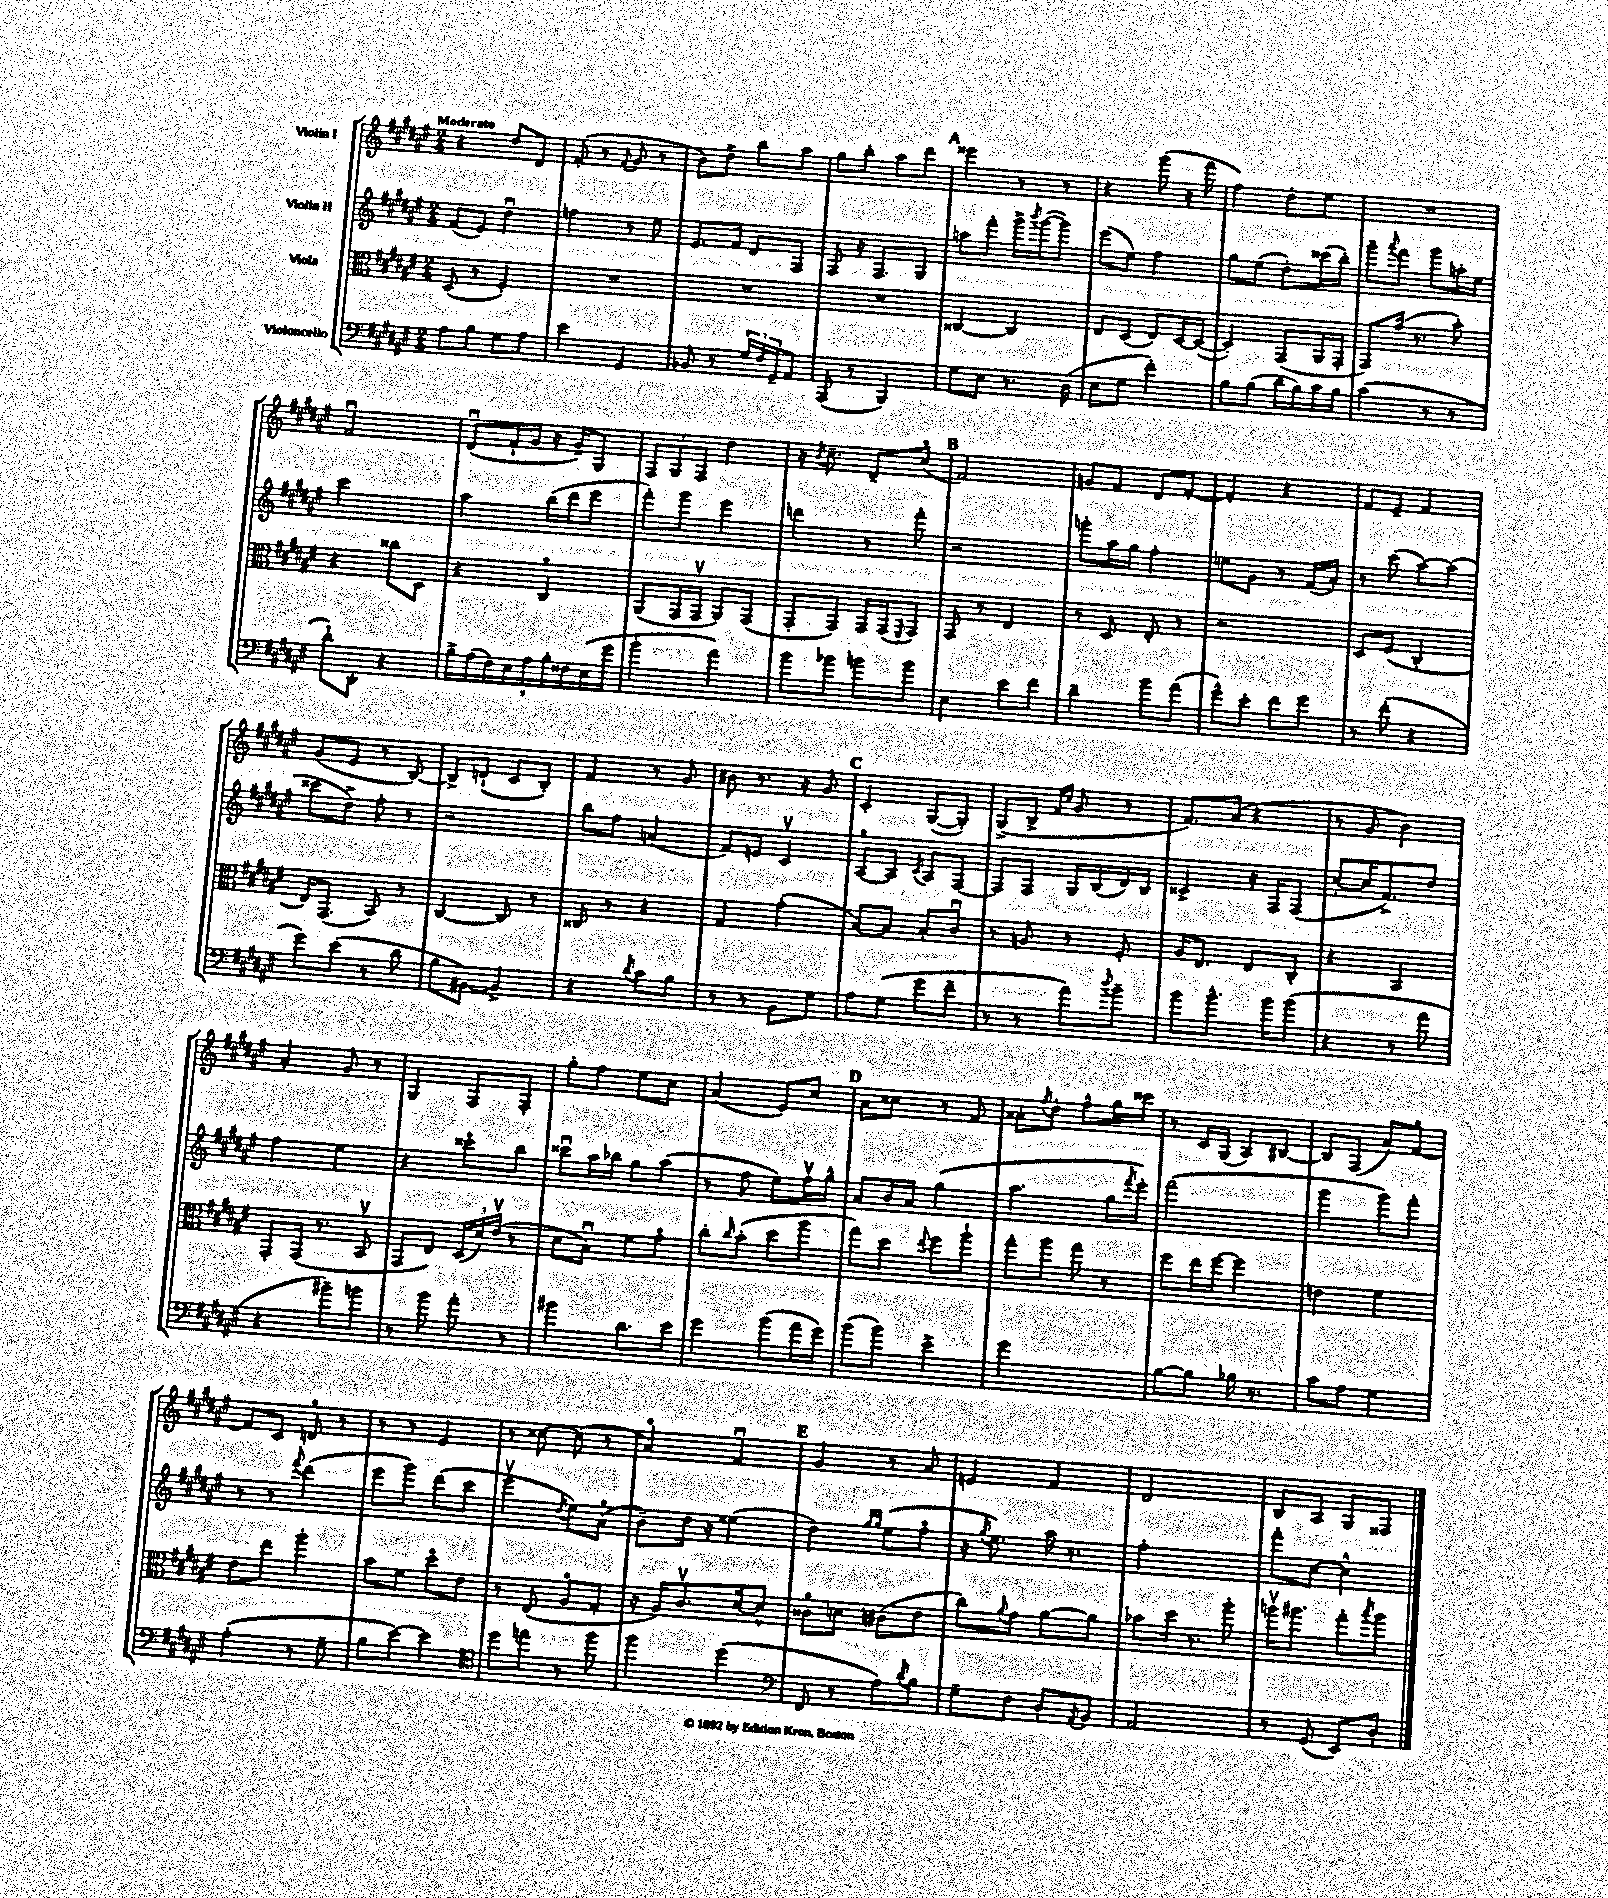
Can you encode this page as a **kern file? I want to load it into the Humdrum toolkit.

**kern	**kern	**kern	**kern
*part4	*part3	*part2	*part1
*staff4	*staff3	*staff2	*staff1
*I"Violoncello	*I"Viola	*I"Violin II	*I"Violin I
*clefF4	*clefC3	*clefG2	*clefG2
*k[f#c#g#d#a#e#]	*k[f#c#g#d#a#e#]	*k[f#c#g#d#a#e#]	*k[f#c#g#d#a#e#]
*M2/4	*M2/4	*M2/4	*M2/4
=1	=1	=1	=1
!	!	!	!LO:TX:a:B:t=Moderato
8A#\L	(8D#/	(8f#/L	4r
8B\J	8r	8e#/J)	.
8G#\L	4F#'/)	4dd#u\	8dd#/L
8A#\J	.	.	8d#/J
=2	=2	=2	=2
4e#\	2r	4ffn\	(8f#'/
.	.	.	8r
.	.	.	8qqf#/
4GG#/	.	8r	8g#/
.	.	8ee#\	8r
=3	=3	=3	=3
8BB-X/	2r	8.e#/L	8b\L)
8r	.	.	8dd#^\J
.	.	16f#/Jk	.
24G#/LL	.	8d#/L	8bb\L
24F#/	.	.	.
24GG#~/J	.	.	.
8AA#/J	.	8F#/J	8aa#\J
=4	=4	=4	=4
(8AAA#/	2r	8F#/	8gg#\L
8r	.	16r	8bb'\J
.	.	8.F#/L	.
4BBB/)	.	.	8aa#\L
.	.	8G#/J	8ddd#\J
!!LO:REH:place=s1:t=A
=5	=5	=5	=5
8G#\L	[4C##X/	8aan\L	4eee##X\
8E#\J	.	8fff#'\J	.
8.r	4C##/]	16ggg#^\LL	8r
.	.	8qbbb/	.
.	.	([16ggg#\J	.
.	.	8ggg#\J])	8r
(16D#\	.	.	.
=6	=6	=6	=6
8E#\L	8E#/L	(8eee#\L	4r
8G#\J	(8D#/J	8ee#\J)	.
4f#'\)	8E#/L)	4ff#\	(8ggg#\
.	[16D#/L	.	16r
.	(16D#/JJ_	.	16fff#\
=7	=7	=7	=7
8B\L	4D#'/])	8gg#\L	4ff#\)
(8B\J	.	(8ee#\J	.
16d#\LL	(8GG#/L	8dd#'\L)	8dd#'\L
16B\)	.	.	.
16c#\	16AA#/L	(16ccc##X\L	8ee#\J
16B\JJ	16GG#'/JJ	16bb'\JJ)	.
=8	=8	=8	=8
(4c#\	8GG#/L)	8ggg#~\L	2r
.	.	8qqaaa#/	.
.	(16g#/Jk	8fff#\J	.
.	8.r	.	.
8r	.	8ggg#\L	.
8r	8b'\)	16aan'\L	.
.	.	16ee#\JJ	.
!!LO:LB:g=z
=9	=9	=9	=9
8d#`\L)	4r	2ccc#\	2f#u/
8DD#'\J	.	.	.
4r	8cc##X\L	.	.
.	8D#\J	.	.
=10	=10	=10	=10
18B^\LL	4r	4aa#\	(8d#u/L
(18A#\	.	.	.
18F#\)	.	.	.
.	.	.	16f#`/L
18E#\	.	.	.
.	.	.	16g#/JJ
18A#\	.	.	.
.	4C#/	(16bb\LL	16r
18B'\	.	.	.
.	.	16ddd#\J	16g#~/KL)
18F##X\	.	.	.
.	.	8eee#\J	8G#/J
(18E#\	.	.	.
18g#\JJ	.	.	.
=11	=11	=11	=11
4b'\	(8AA#/L	8fff#'\L)	12F#/L
.	.	.	12G#/
.	16GG#/L	8ggg#\J	.
.	.	.	12F#/J
.	16GG#v/JJ	.	.
4a#\)	8AA#/L)	4eee#\	4dd#\
.	(8GG#/J	.	.
=12	=12	=12	=12
8b\L	8GG#'/L	4dddn\	16r
.	.	.	8qb/
.	.	.	8.cc#~\
8b-X\J	8GG#/J)	.	.
8bn\L	16GG#/LL	8r	8d#~/L
.	(16GG#/J	.	.
.	8qqFF#/	.	.
8b\J	8GG#/J)	8fff#'\	(8cc#/J
!!LO:REH:place=s1:t=B
=13	=13	=13	=13
4E#\	8GG#/	2r	2f#/)
.	8r	.	.
8e#\L	4E#/	.	.
8f#\J	.	.	.
=14	=14	=14	=14
4d#~\	8r	8gggn'\L	8gn/L
.	8D#/	16aa#\L	8f#/J
.	.	16gg#\JJ	.
8b\L	8E#'/	4ff#'\	8d#/L
(8a#\J	8r	.	[8f#'/J
=15	=15	=15	=15
8g#^^\L)	2r	8een\L	4f#'/]
8e#'\J	.	8g#\J	.
8f#\L	.	8r	4r
8g#\J	.	(16f#/LL	.
.	.	16a#'/JJ)	.
=16	=16	=16	=16
8r	8D#/L	8r	8f#/L
(8f#'\	(8F#/J	(8ccc#\	8e#~/J
4r	4C#'/	[8aa#\L)	4f#/
.	.	(8aa#\J]	.
!!LO:LB:g=z
=17	=17	=17	=17
8g#\L)	16E#/KL)	8ccc##X\L	(8g#/L
.	(8.GG#/J	.	.
(8e#\J	.	8dd#^\J)	8e#/J
8r	8BB/)	8ff#'\	8r
8d#\	8r	8r	[8B/)
=18	=18	=18	=18
8B\L	[4C#/	2r	8B^/L]
[8BB#X\J)	.	.	(8dn`/J
4BB#^/]	8C#/]	.	8c#/L
.	8r	.	8B'/J)
=19	=19	=19	=19
4r	8C##X/	8bb\L	4f#/
.	8r	8ff#\J	.
8qd#/	.	.	.
8c#\L	4r	(4an/	8r
8B\J	.	.	8g#/
=20	=20	=20	=20
8r	4G#/	8f#/L)	8b#X\
8r	.	8en/J	8.r
8BB\L	(4g#'\	4c#v/	.
.	.	.	16r
8G#\J	.	.	8g#/
!!LO:REH:place=s1:t=C
=21	=21	=21	=21
8A#\L	[8B/L)	[8A#/L	4c#'/
(8G#\J	8B/J]	8A#/J]	.
.	.	8qc#/	.
8g#\L	8B'/L	8A#/L	([8G#/L
8f#~\J	8c#u/J	[8F#/J	8G#'/J])
=22	=22	=22	=22
8r	8r	8F#/L]	(8G#^/L
8r	8An/	8F#/J	8B^/J
.	.	.	16qqf#/LL
.	.	.	16qqcc#/JJ
8a#\L)	8r	16G#/LL	8g#/
.	.	(16B/	.
8qqdd#/	.	.	.
8b~\J	8F#'/	16d#/)	8r
.	.	16B/JJ	.
=23	=23	=23	=23
8b\L	16A#/KL	4c##X^/	8.f#/L)
.	8.E#/J	.	.
8.b^^\J	.	.	.
.	.	.	(16a#/Jk
.	8E#/L	16r	4r
16b\KL	.	16F#/KL	.
(8b\J	8C#'/J	(8F#/J	.
=24	=24	=24	=24
4r	4r	[8cc#'/L	8r
.	.	16cc#/K]	8g#/
.	.	8.f#^/)	.
8r	4BB/	.	4b\)
8a#\	.	8dd#/J	.
!!LO:LB:g=z
=25	=25	=25	=25
4r	8GG#'/L	4ff#\	4a#'/
.	(16GG#/Jk	.	.
.	8.r	.	.
8b#X~\L)	.	4ee#\	8g#/
8bn\J	8BBv/	.	8r
=26	=26	=26	=26
8r	8GG#/L	4r	4G#/
8b\	8E#/J)	.	.
8a#'\	(24D#/LL	8ccc##X\L	8F#/L
.	24d#/)	.	.
.	(24e#v/JJ	.	.
8r	8r	8bb\J	8F#'/J
=27	=27	=27	=27
4b#X\	8d#\L	8ccc##Xu\L	8gg#'\L
.	8Bu\J)	16aa#\L	8ff#\J
.	.	16bb-X\JJ	.
8.d#\L	8f#\L	8gg#\L	8ee#\L
.	8g#\J	(8aa#\J	8cc#\J
16e#\Jk	.	.	.
=28	=28	=28	=28
4g#\	8cc#'\L	8r	(4a#/
.	16qqcc#/	.	.
.	(8b'\J	8ff#\	.
(8b\L	8dd#\L	8ee#\L)	8e#/L)
16a#\L	8aa#\J	16ff#v\L	8cc#/J
16g#\JJ)	.	16gg#^^\JJ	.
!!LO:REH:place=s1:t=D
=29	=29	=29	=29
(8b\L	8gg#\L)	8a#/L	8a#\L
8b\J)	8dd#\J	16b/L	8cc##X\J
.	.	16a#/JJ	.
.	8qqee#/	.	.
4e#^\	8ff#\L	(4gg#\	8r
.	8aa#`\J	.	8f#/
=30	=30	=30	=30
2g#\	8gg#'\L	4.aa#\	8a##X'\L
.	.	.	8qff#/
.	8aa#\J	.	8dd#'\J
.	8gg#\	.	8ff#^^\L
.	8r	16gg#\LL	16gg#\L
.	.	8qfff#/	.
.	.	16eee#'\JJ)	16ccc##X\JJ
=31	=31	=31	=31
[8B\L	8ff#\L	(2fff#\	8r
8B\J]	16ee#\L	.	16c#/LL
.	[16ff#\JJ	.	(16G#/JJ
16B-X\	4ff#\]	.	8A#/L)
8.r	.	.	.
.	.	.	[8B#X/J
=32	=32	=32	=32
8c#\L	4en\	4ggg#\	8B#/L]
8A#\J	.	.	(8F#/J
4G#\	4f#\	8ggg#\L)	8a#/L)
.	.	8fff#'\J	[8f#/J
!!LO:LB:g=z
=33	=33	=33	=33
(4A#'\	8e#\L	8r	8f#/L]
.	8ee#\J	8r	8c#/J
.	.	8qqfff#/	.
8r	4aa#'\	(4ddd#\	8dn/
8G#~\	.	.	8r
=34	=34	=34	=34
8B\L	8b\L	8eee#\L	8r
[8e#\J)	8f#\J	8ggg#\J)	8r
4e#\]	8dd#\L	(8ddd#\L	4e#/
.	8e#\J	8ccc#\J	.
=35	=35	=35	=35
*clefC4	*	*	*
8dd#\L	8r	4eee#v\	8r
8een\J	(8E#/	.	[8cc##X\
.	.	8qdd#/	.
8r	8A#/L	8ee#\L)	(8cc##\]
8ff#\	8G#'/J	(8a#\J	8r
=36	=36	=36	=36
4ff#\	16r	8b~\L)	4a#/)
.	16A#/KL)	.	.
.	8.c#v/	16dd#\Jk	.
.	.	16r	.
(4dd#\	.	(4ee##X\	4f#u/
.	[16d#/k	.	.
.	8d#^^/J]	.	.
!!LO:REH:place=s1:t=E
=37	=37	=37	=37
*clefF4	*	*	*
8FF#/	8c##X\L	4dd#\)	4g#/
8r	8dn\J	.	.
.	.	16qqgg#/LL	.
.	.	16qqgg#/JJ	.
8A#\L)	(8c#X\L	(8ee#\L	8r
8qd#/	.	.	.
8B\J	8e#\J	8ff#\J	8a#/
=38	=38	=38	=38
8G#~\L	8cc#\L)	16r	4en/
.	.	8qgg#/	.
.	.	8.ee#\)	.
.	8qqa#/	.	.
8F#\J	8g#\J	.	.
8D#'/L	[8a#\L	16aa#\	4f#/
.	.	8.r	.
8qAA#/	.	.	.
8BB/J	8a#\J]	.	.
=39	=39	=39	=39
2AA#/	8b-X\L	2ff#'\	2d#/
.	16dd#\Jk	.	.
.	8.r	.	.
.	8aa#'\	.	.
=40	=40	=40	=40
8r	16aanv\KL	8fff#'\L	8B/L
.	8.aa#X\J	.	.
(8GG#/	.	[8cc#\J	8A#/J
8EE#/L)	8gg#'\L	4cc#^^\]	8G#/L
.	8qbb/	.	.
8D#'/J	8aa#\J	.	8F##X/J
==	==	==	==
*-	*-	*-	*-
